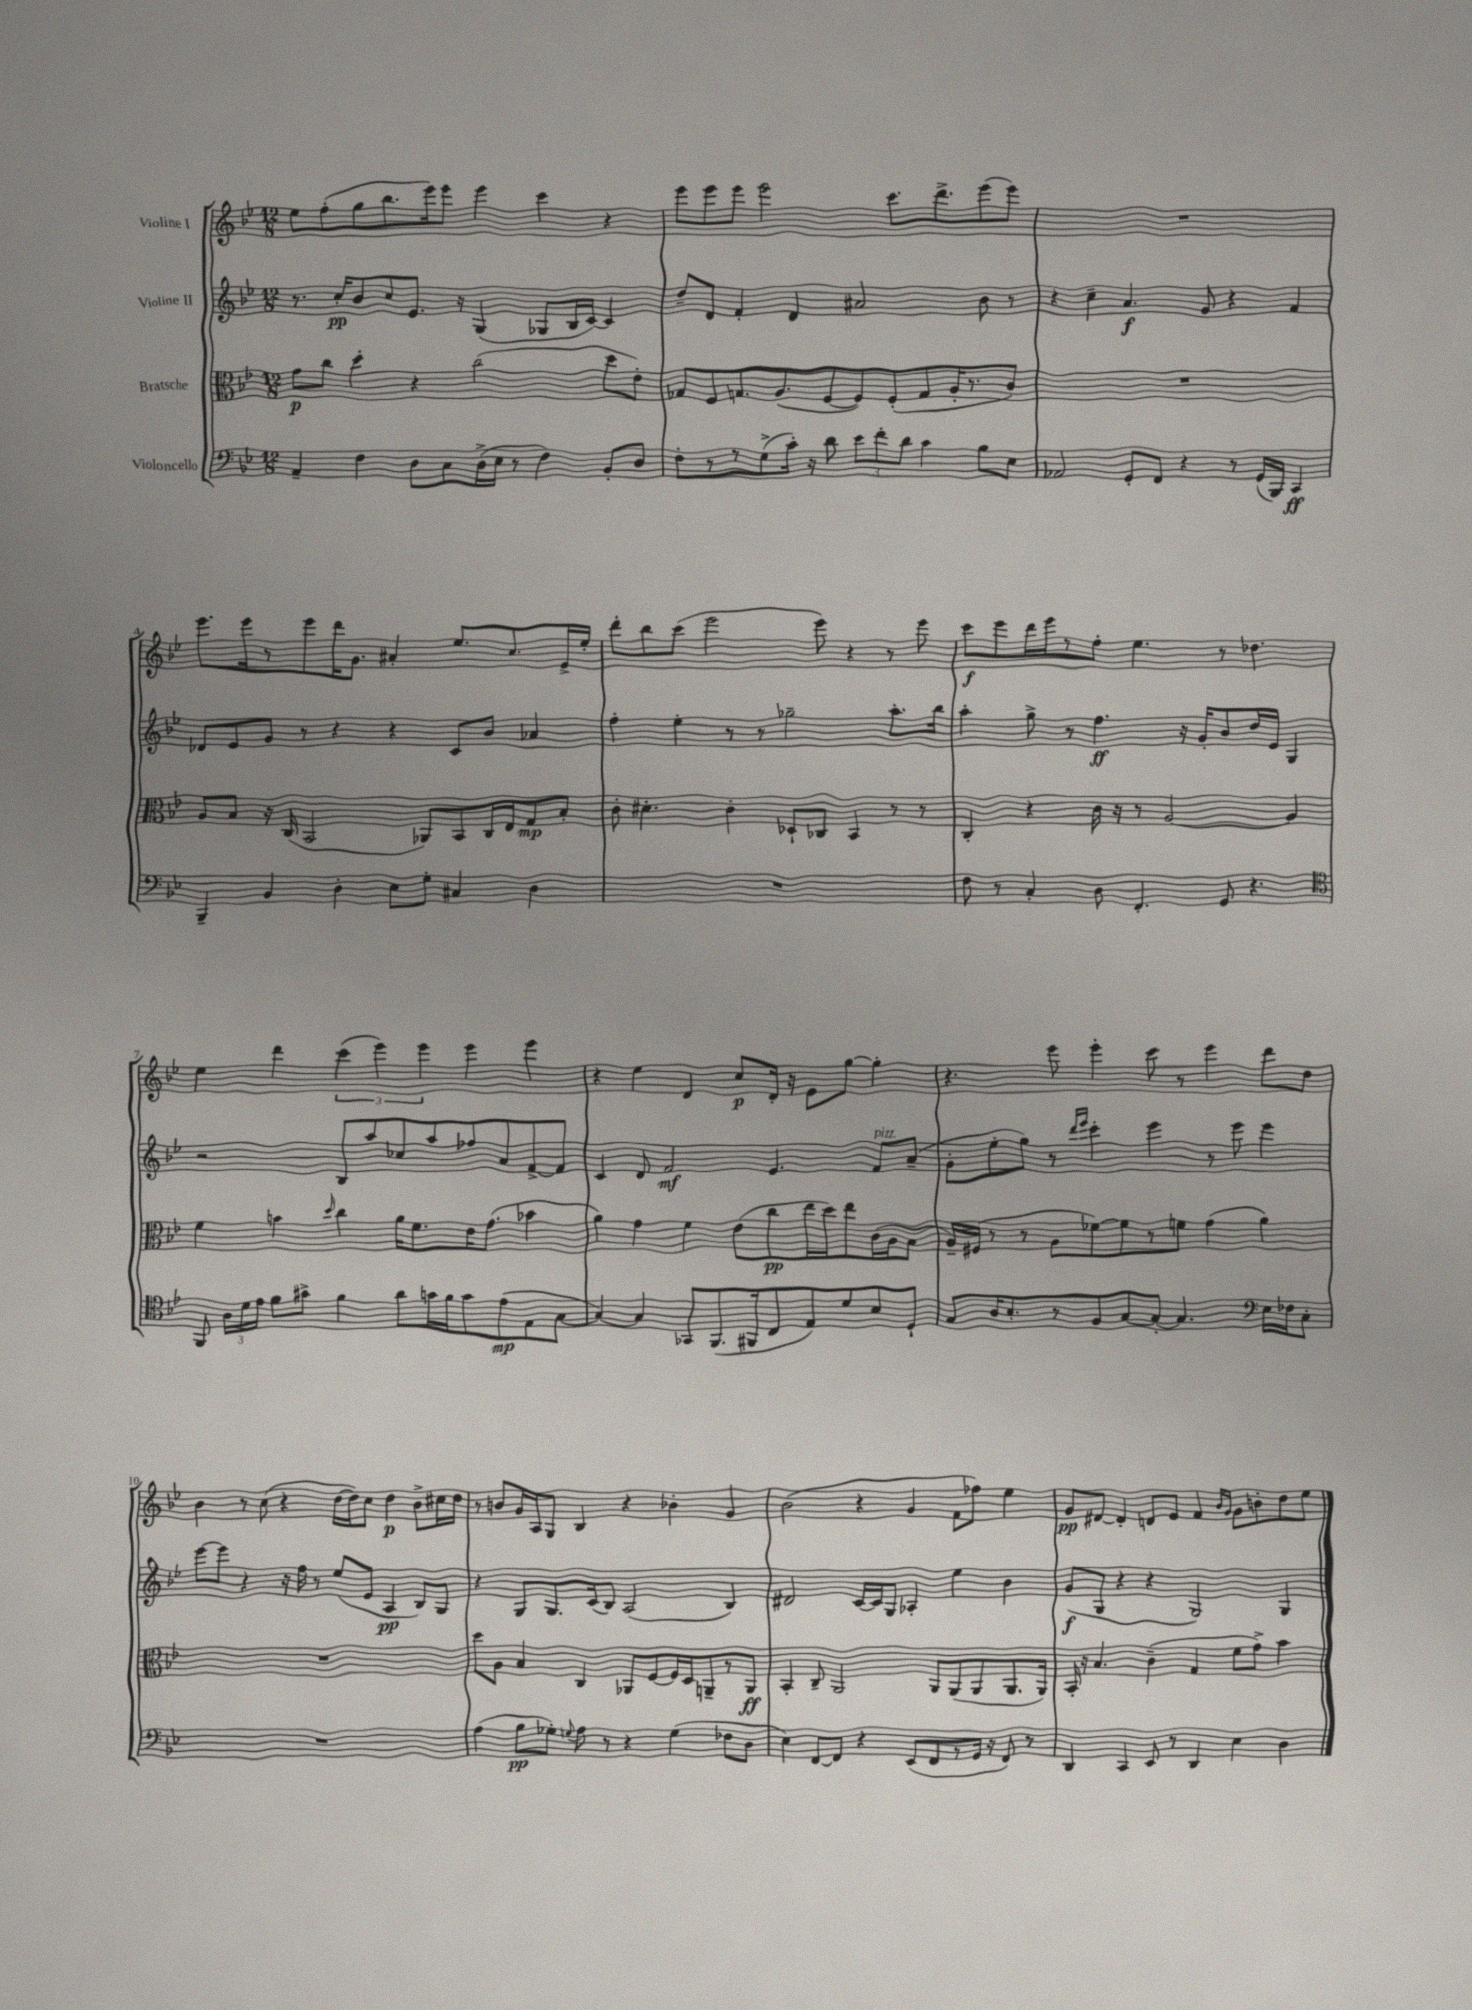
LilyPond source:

<<
\new StaffGroup <<
\new Staff = "s0" \with { instrumentName = "Violine I" } {
    \clef treble \key bes \major \numericTimeSignature \time 12/8
    \autoBeamOff ees''8[ f''8-.( g''8 bes''8. ees'''16) ees'''8] ees'''4 c'''4 r4 |
    ees'''8[ ees'''8 ees'''8] ees'''2 c'''8.[ d'''8.-> ees'''8( ees'''8]) |
    R1. |
    ees'''8.[ ees'''16 r8 ees'''8 d'''16 g'8.] ais'4-. ees''8.[ c''8. ees'16-> ees''16]-. |
    d'''8[-. bes''8 c'''8]( ees'''2 ees'''8) r4 r8 ees'''8 |
    c'''8[\f ees'''8 d'''16 ees'''16 r8 f''8]-. ees''4. r8 des''4. |
    ees''4 d'''4 \tuplet 3/2 { c'''4( ees'''4) ees'''4 } ees'''4 ees'''4 |
    r4 ees''4 d'4 c''8[\p d'16]-. r16 ees'8[ g''8]~ g''4-. |
    r4. ees'''8 ees'''4-. c'''8 r8 ees'''4 d'''8[ d''8] |
    bes'4 r8 c''8( r4 d''16[~ d''16) c''8] d''4\p bes'8[-> cis''16 d''16] |
    r8 b'8[ g'16 a16 g8] bes4 r4 bes'4-. g'4 |
    bes'2( r4 g'4 f'8[ fes''8]) ees''4 |
    g'8[\pp dis'8]~ dis'4-. d'8[ ees'8] f'4 \grace { bes'16[ g'16] } g'8[ b'8-. d''8 ees''8] \bar "|." |
}
\new Staff = "s1" \with { instrumentName = "Violine II" } {
    \clef treble \key bes \major \numericTimeSignature \time 12/8
    \autoBeamOff r8. c''16[-.\pp bes'8 c''8 ees'8.] r16 g4( ges8[ bes16 c'16]~) c'4 |
    d''8[-- d'8] f'4-. d'4 ais'2 bes'8 r8 |
    r4 c''4-- a'4.\f g'8 r4 f'4 |
    des'8[ ees'8 g'8] r8 r4 r4 c'8[ bes'8] aes'4 |
    f''4-. ees''4-. r8 r8 ges''2-- a''8.[-. bes''16] |
    a''4-. g''8-> r8 f''4.\ff r16 g'16[-. bes'8 d''16 ees'16] g4 |
    r2 bes8[ a''8 ces''8 a''8 fes''8 a'8 f'8~-> f'8] |
    c'4 d'8 f'2\mf ees'4. f'8[^\markup { \italic "pizz." } a'8]--( |
    g'8[-. ees''8-. g''8]) r8 \grace { d'''16[ ees'''16] } c'''4-. ees'''4 r8 ees'''8 ees'''4 |
    ees'''8[~ ees'''8] r4 r16 f''16 r8 ees''8[( ees'8] a4\pp bes8[) g8] |
    r4 g8[ g8. c'16( bes8]) a2( bes4) |
    dis'2 c'16[~ c'16 g8] aes4-. ees''4 bes'4 |
    g'8[\f( g8] r4 r4 g2) g4 \bar "|." |
}
\new Staff = "s2" \with { instrumentName = "Bratsche" } {
    \clef alto \key bes \major \numericTimeSignature \time 12/8
    \autoBeamOff g'8[\p c''8] d''4-. r4 c''2( d''8[ ees'8]-.) |
    ges8[ f8 g8. a8.( f8~ f8) f8-.( g8 a16-. r8. c'8]) |
    R1. |
    a8[ bes8] r16 c16( bes,2 aes,8[) bes,8 c16 ees16 g8\mp bes8]-. |
    c'8-. dis'4.-. c'4-. des8[-! ces8] bes,4 r8 r8 |
    c4-. r4 c'16 r16 r8 a2~ a4 |
    f'4 b'4 \grace { d''16 } c''4 a'16[ f'8. ees'16 g'8.]( bes'4 |
    a'4) g'4 f'4 ees'8[( c''8\pp ees''16 d''16) ees''8 c'16( a16 bes8] |
    a16[--) fis16]( r8 r8 a8[ fes'8~) fes'8 r8 f'8] g'4( a'4) |
    R1. |
    d''8[ a8] bes4 c4 aes,8[ f8~ f16 d16 a,8-- r8 a,8]\ff |
    bes,4-. c8-- a,2 a,8[ a,8( a,8 a,8. a,16]) |
    bes,16-. r16 bes4. c'4--( g4 f'8[ g'8]->) bes'4 \bar "|." |
}
\new Staff = "s3" \with { instrumentName = "Violoncello" } {
    \clef bass \key bes \major \numericTimeSignature \time 12/8
    \autoBeamOff a,4-- f4 d8[ c8 d16->( ees16] r8 f4) bes,8[-. d8] |
    f8[-. r8 r8 g8->( c'16]-.) r16 d'8 \tuplet 3/2 { ees'8[ f'8-. d'8] } c'4 bes8[ ees8] |
    aes,2 g,8[-. f,8] r4 r8 g,16[( bes,,16]) c,4\ff |
    bes,,4-- bes,4 d4-. ees8[ g8]-. cis4 d4 |
    R1. |
    f8 r8 c4-. d8 f,4.-. g,8 r4. |
    \clef tenor f,8 \tuplet 3/2 { a16[ d'16 ees'16] } f'8[ gis'8]-> f'4 a'8[ g'16 f'16 g'8 ees'8\mp( ees8 g8]~ |
    g4~) g4 ges,8[ f,8.( fis,16 c8 ees8) d'8 bes8 d8]-! |
    g8[ a16 bes8.-. r8 f8 g8~ g8]~-. g4. \clef bass ees16[ fes16 c8]-. |
    R1. |
    a4( bes8[\pp ges8]-.) \appoggiatura { g8 } a8 r8 r4 g4( fes8[ d8] |
    ees4) f,8[~ f,8] r4 ees,8[( f,8 r8 g,16] r16 f,8) r8 |
    d,4 c,4 ees,8 r8 d,4 ees4 d4 \bar "|." |
}
>>
>>
